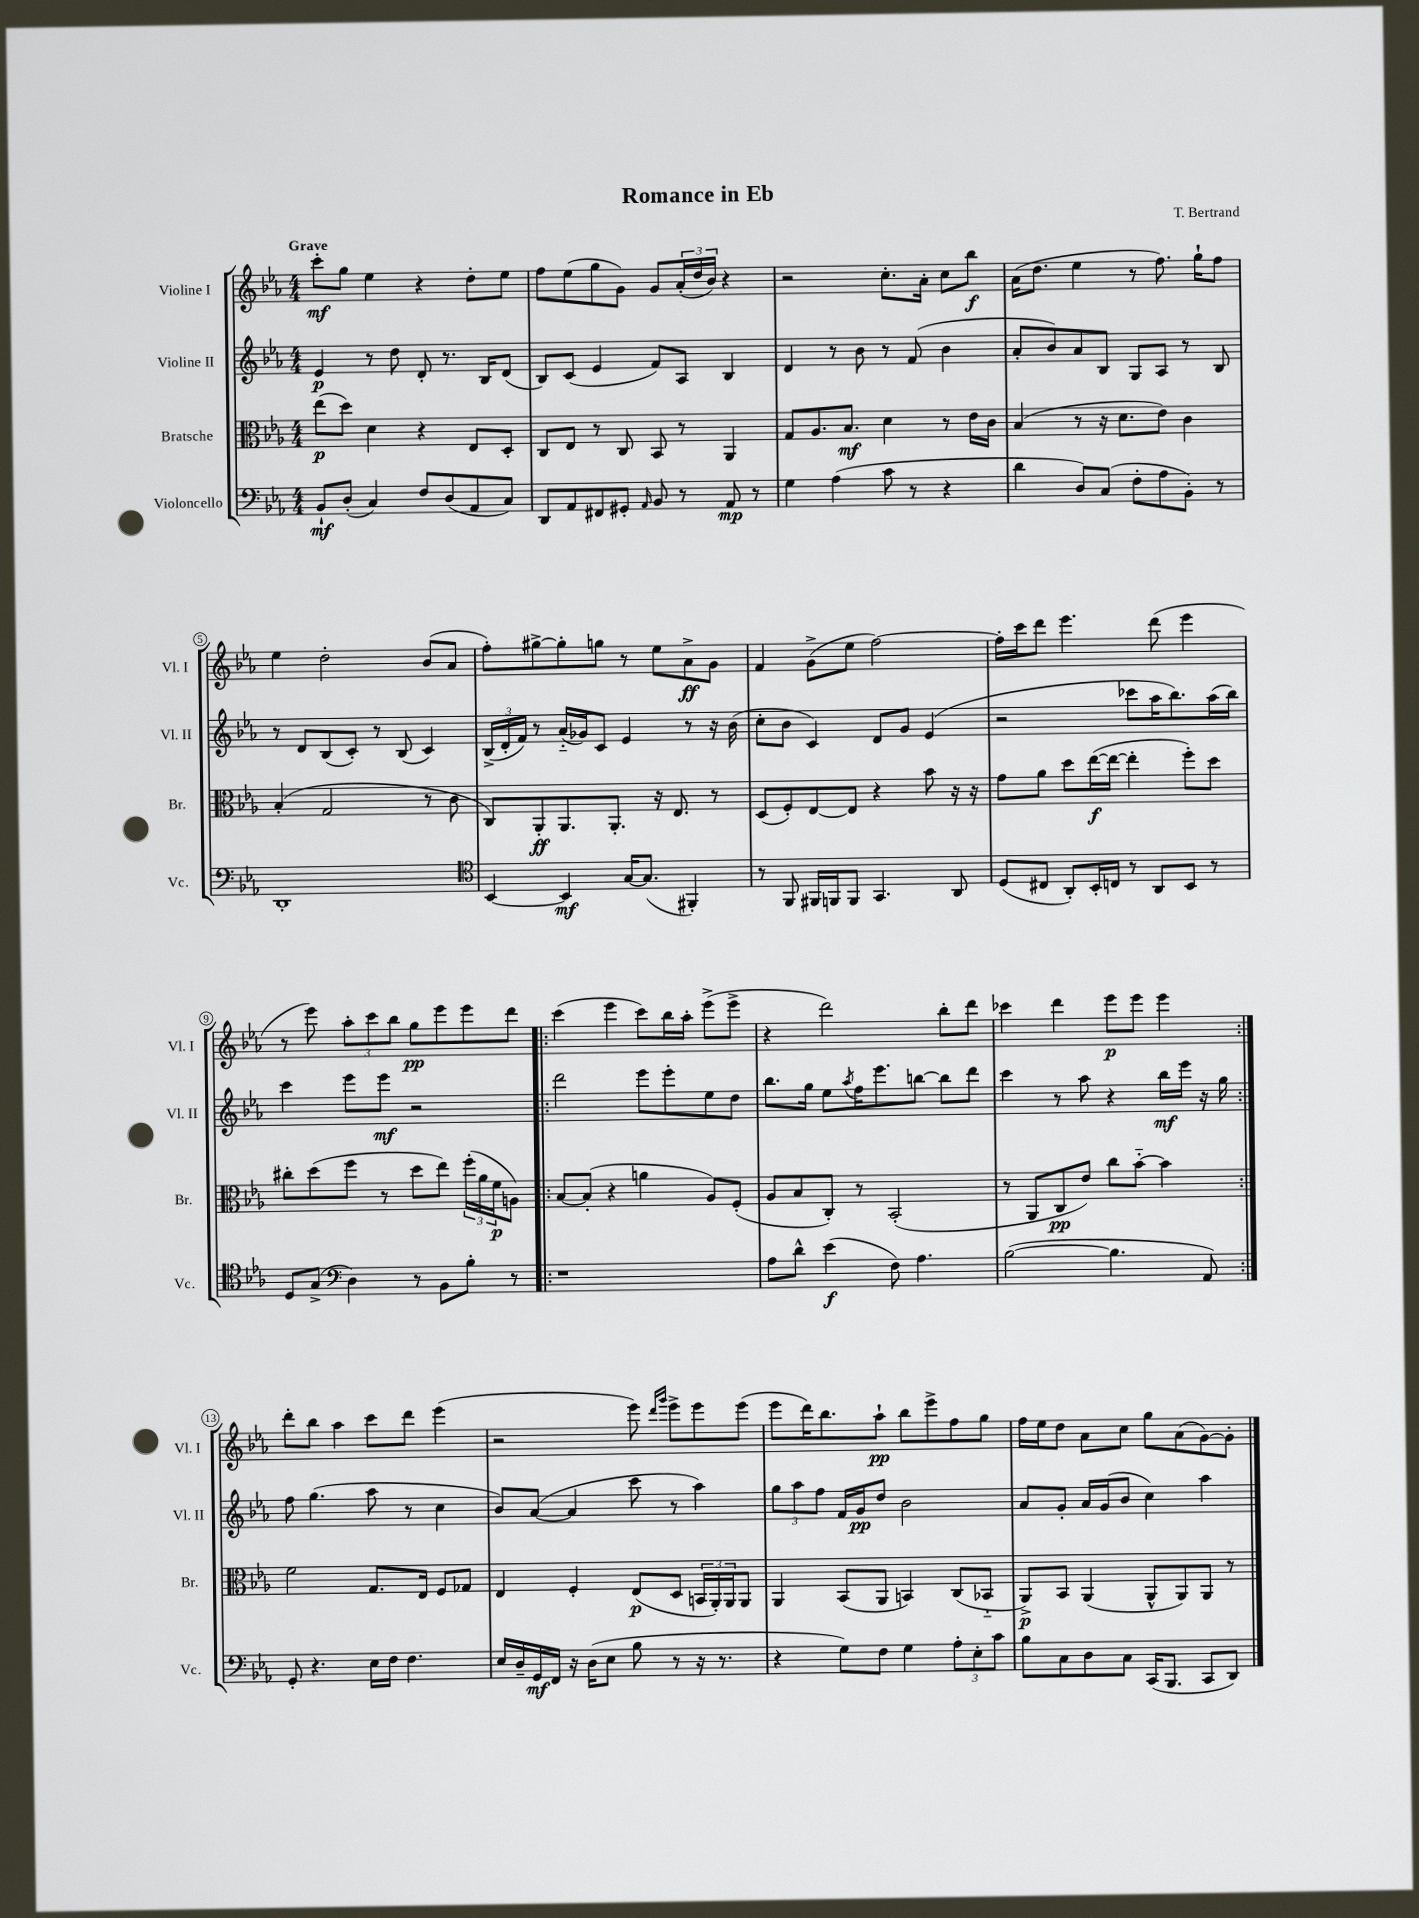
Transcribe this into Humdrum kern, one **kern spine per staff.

**kern	**kern	**kern	**kern
*staff4	*staff3	*staff2	*staff1
*clefF4	*clefC3	*clefG2	*clefG2
*k[b-e-a-]	*k[b-e-a-]	*k[b-e-a-]	*k[b-e-a-]
*M4/4	*M4/4	*M4/4	*M4/4
8BB-`	(8ee-	4e-	8ccc'
(8D'	8dd)	.	8gg
4C)	4d	8r	4ee-
.	.	8dd	.
8F	4r	8d'	4r
(8D	.	8.r	.
8AA-	8E-	.	8dd'
.	.	16B-	.
8C)	8D'	(8d	8ee-
=	=	=	=
8DD	8C	8B-)	8ff
8AA-	8E-	(8c	(8ee-
8FF#	8r	4e-	8gg
8GG#'	8C	.	8g)
16qqAA-	.	.	.
8BB-	8BB-	8f)	8g
8r	8r	8A-	(24a-'
.	.	.	24dd
.	.	.	24b-)
8AA-	4AA-	4B-	4r
8r	.	.	.
=	=	=	=
4G	8G	4d	2r
.	8.A-	.	.
(4A-	.	8r	.
.	8.B-	.	.
.	.	8b-	.
8c	4d	8r	8.cc'
8r	.	(8f	.
.	.	.	16a-'
4r	8r	4b-	8cc
.	16e-	.	8bb-
.	16c	.	.
=	=	=	=
4d	(4B-	8a-'	(16a-
.	.	.	8.dd
.	.	8b-)	.
8D)	8r	8a-	4ee-
(8C	16r	8B-	.
.	8.d	.	.
8F'	.	8G	8r
8A-	8e-)	8A-	8.ff)
8BB-')	4c	8r	.
.	.	.	16gg`
8r	.	8B-	8ff
=	=	=	=
1DD'	(4B-'	8r	4ee-
.	.	8d	.
.	2G	(8B-	2dd'
.	.	8c')	.
.	.	8r	.
.	.	(8B-	.
.	8r	4c)	(8b-
.	8c	.	8a-
=	=	=	=
*clefC4	*	*	*
[4BB-	8C)	(24B-^	8ff')
.	.	24d'	.
.	.	24f)	.
.	8AA-'	8r	[8gg#^
4BB-]	8.AA-	(16a-'~	8gg#']
.	.	16g-)	.
.	.	8c	8gg
.	8.AA-'	.	.
[16G	.	4e-	8r
(8.G]	.	.	.
.	16r	.	8ee-
.	8.E-	.	.
4FF#')	.	8r	8a-^
.	8r	16r	8g
.	.	(16b-	.
=	=	=	=
8r	(8D	8cc'	4f
8FF	8F')	8b-	.
16FF#	[8E-	4c)	(8g^
16FF	.	.	.
8FF	8E-]	.	8ee-
4.GG	4r	8d	[2ff)
.	.	8g	.
.	8b-	(4e-	.
8AA-	16r	.	.
.	16r	.	.
=	=	=	=
(8D	8g	2r	16ff']
.	.	.	16ccc
8C#	8a-	.	8ddd
8AA-')	8dd	.	4.eee-
16BB-'	([16ee-	.	.
16C	16ee-_	.	.
8r	4ee-']	8ccc-	.
8AA-	.	16aa-	(8ddd
.	.	8.bb-)	.
8BB-	8ff')	.	4eee-
8r	8dd	(16aa-	.
.	.	16bb-)	.
=	=	=	=
8D	8cc#'	4ccc	8r
(8G^	(8dd	.	8eee-)
*clefF4	*	*	*
4D)	8ff	8eee-	12aa-'
.	.	.	12ccc
.	8r	8eee-	.
.	.	.	12bb-
8r	8dd	2r	8gg
8BB-	8ee-)	.	8eee-
8B-'	(24ff'	.	8eee-
.	24a-	.	.
.	24f	.	.
8r	8A)	.	8ddd
=!|:	=!|:	=!|:	=!|:
1r	[8B-	2ddd	(4ccc
.	(8B-']	.	.
.	4r	.	4eee-
.	4a	8eee-	8ccc)
.	.	8eee-'	16bb-
.	.	.	16aa-'
.	8A-)	8ee-	(8eee-^
.	(8F'	8dd	8eee-^
=	=	=	=
8A-	8A-	8.bb-	4r
8d^^	8B-	.	.
.	.	16gg	.
(4e-	8C')	8ee-	2ddd)
.	.	8qaa-	.
.	8r	16ff	.
.	.	8.eee-	.
8F)	(2BB-'	.	.
4.A-	.	[8bb	.
.	.	8bb]	8bb-'
.	.	8ddd	8ddd
=	=	=	=
([2B-	8r	4ccc	4ccc-
.	8AA-	.	.
.	8C	8r	4ddd
.	8e-)	8aa-	.
4.B-]	8cc	4r	8eee-
.	[8b-'~	.	8eee-
.	4b-]	16bb-	4eee-
.	.	16eee-	.
8AA-)	.	16r	.
.	.	16gg	.
=:|!	=:|!	=:|!	=:|!
8GG'	2f	8ff	8ddd'
4.r	.	(4.gg	8bb-
.	.	.	4aa-
16E-	8.G	8aa-	8ccc
16F	.	.	.
4.F	.	8r	8ddd
.	16E-	.	.
.	8F	4cc	(4eee-
.	8G-	.	.
=	=	=	=
16E-	4E-	8b-)	2r
16D~	.	.	.
16GG	.	([8a-	.
16FF	.	.	.
16r	4F'	4a-]	.
(16D	.	.	.
8E-	.	.	.
8B-	(8E-	8ccc	8eee-)
.	.	.	16qqddd
.	.	.	16qqggg
8r	8D	8r	8eee-^
16r	24BB	4aa-)	8eee-
.	24AA-')	.	.
8.r	.	.	.
.	24AA-	.	.
.	8AA-	.	(8eee-
=	=	=	=
4r	4AA-	12gg	8eee-
.	.	12aa-	.
.	.	.	16ddd)
.	.	12ff	.
.	.	.	8.bb-
8G)	(8BB-	16f	.
.	.	16g	.
8F	8AA-	8dd	8aa-`
4G	4BB)	2b-	8bb-
.	.	.	8eee-^
12A-'	(8C	.	8ff
12E-'	.	.	.
.	8BB-'~	.	8gg
12c	.	.	.
=	=	=	=
8B-	8AA-^)	8a-	16ff
.	.	.	16ee-
8C	8BB-	8g'	8dd
8D	(4AA-	16a-	8a-
.	.	(16g	.
8C	.	8b-	8cc
(16CC	8AA-^^	4cc)	8gg
8.BBB-	.	.	.
.	8AA-)	.	(8a-
8CC	8AA-	4aa-	[8g)
8DD)	8r	.	8g']
==	==	==	==
*-	*-	*-	*-
